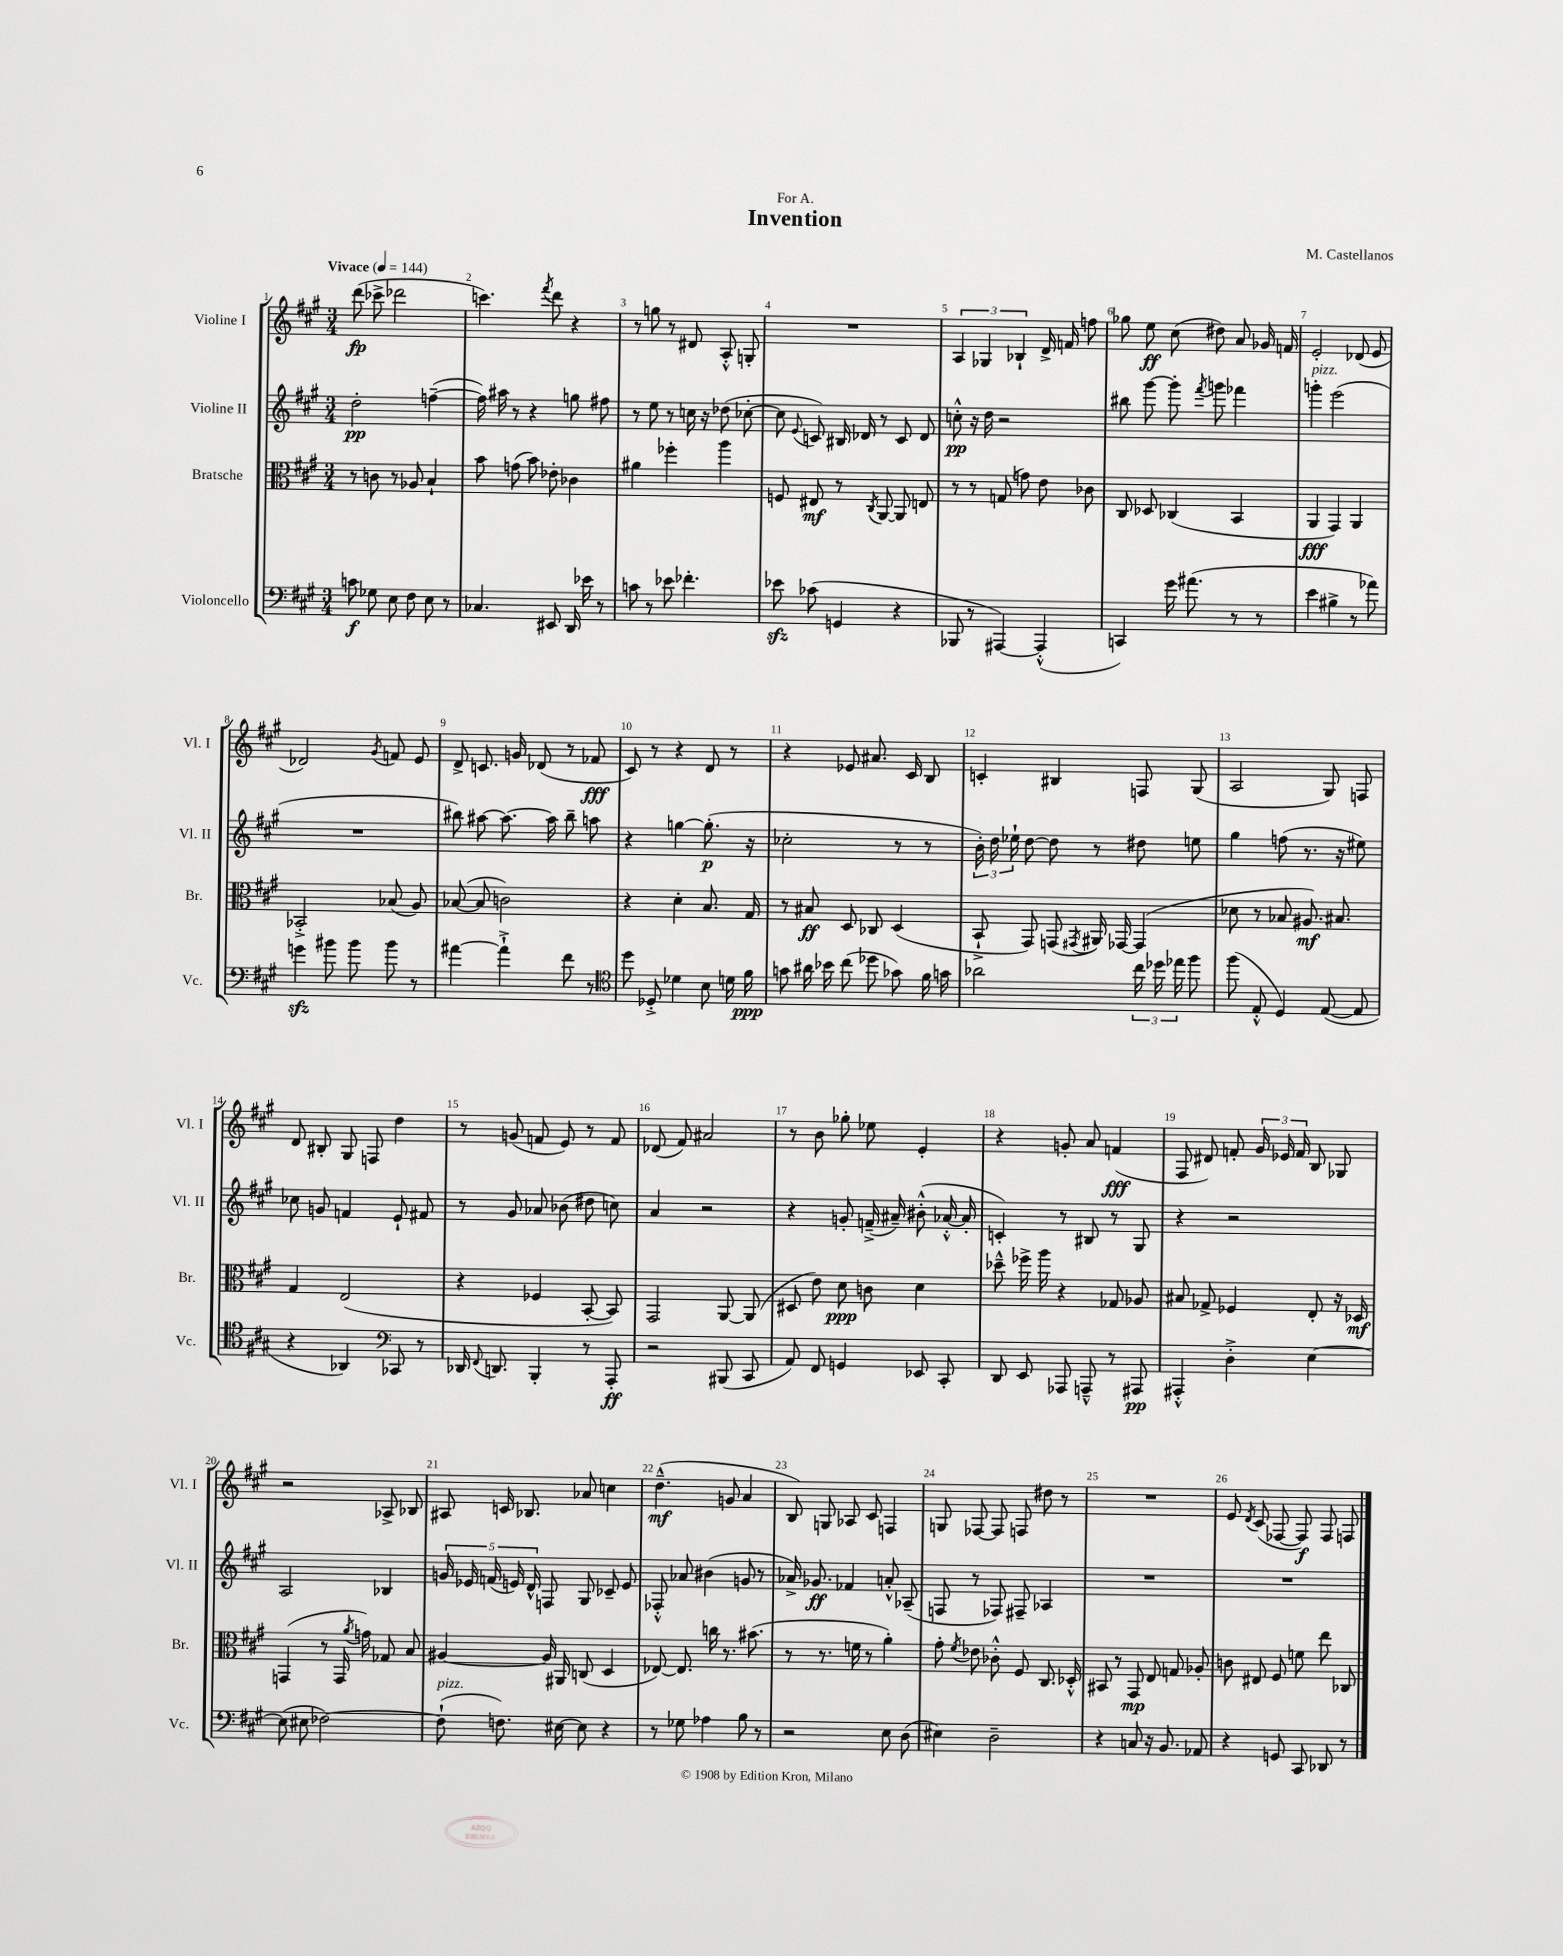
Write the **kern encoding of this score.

**kern	**kern	**kern	**kern
*staff4	*staff3	*staff2	*staff1
*clefF4	*clefC3	*clefG2	*clefG2
*k[f#c#g#]	*k[f#c#g#]	*k[f#c#g#]	*k[f#c#g#]
*M3/4	*M3/4	*M3/4	*M3/4
*MM144	*MM144	*MM144	*MM144
8c	8r	2dd'	(8ddd
8G-	8c	.	8ccc-^
8E	8r	.	2ddd-
8F#	8A-	.	.
8E	4B`	([4ff~	.
8r	.	.	.
=	=	=	=
4.C-	8b	16ff])	4.ccc)
.	.	16aa#	.
.	(8g	8r	.
.	8b)	4r	.
.	.	.	8qfff#
8EE#	8e-'	.	8ddd
16DD	4c-	8gg	4r
16e-	.	.	.
8r	.	8ff#	.
=	=	=	=
8c	4a#	8r	8r
8r	.	8ee	8gg
8e-	4ff-'	8r	8r
4.f-'	.	16cc	8d#
.	.	16r	.
.	4aa	(8dd-	8A'^^
.	.	[8cc-'	8G'
=	=	=	=
8e-	8F	8cc-]	2.r
.	.	8qqe	.
(8c-	8E#	8c)	.
4GG	8r	16B#	.
.	.	16d-	.
.	8qC#	.	.
.	[8AA	8r	.
4r	8AA]	8c	.
.	8E	8d-	.
=	=	=	=
8BBB-	8r	8cc'^^	6A
8r	8r	16r	.
.	.	.	6G-
.	.	16dd	.
[4AAA#)	(8G	2r	.
.	.	.	6B-`
.	8g)	.	.
(4AAA#'^^]	8e	.	16d^
.	.	.	16f
.	8c-	.	8ff
=	=	=	=
4CC)	8C#	8bb#	8gg-
.	8D-	[8ggg#	8ee
16g#	(4C-	8ggg#']	(8cc#
(8.a#	.	.	.
.	.	8qfff#	.
.	.	8ggg	8dd#)
8r	4BB	4fff-	8a
8r	.	.	16g-
.	.	.	16f
=	=	=	=
4e	4AA	4ggg'	2e'
4B#^	4GG#)	(2eee	.
8r	4AA	.	(8d-
8a-)	.	.	8e
=	=	=	=
4g	2BB-'^	2.r	2d-)
8b#	.	.	.
8b#	.	.	.
.	.	.	8qg#
8b#	(8B-	.	8f
8r	8A)	.	8e
=	=	=	=
[4a#	([8B-	8bb#)	8d^
.	8B-]	[8aa#	8.c
4a#`^]	2c)	8.aa#_	.
.	.	.	16g
.	.	.	(8d-
.	.	16aa#]	.
8f#	.	8bb#~	8r
8r	.	8aa	8f-
=	=	=	=
*clefC4	*	*	*
8dd	4r	4r	8c#)
8D-'^	.	.	8r
4d-	4d'	[4gg	4r
8B	8.B	(8.gg']	8d
16d	.	.	8r
16f#	16G#	16r	.
=	=	=	=
8g	8r	2cc-'	4r
16a#	8B#	.	.
16b-	.	.	.
(8cc#	8D	.	8e-
8dd-	8C-	.	8.a#
8g-)	(4D	8r	.
.	.	.	16c#
16f#	.	8r	8B
16g	.	.	.
=	=	=	=
2a-	8BB`^	24b')	4c'
.	.	24dd	.
.	.	24ee-`	.
.	8GG#)	[8dd	.
.	(8GG	8dd]	4B#
.	8qGG#	.	.
.	16AA#)	8r	.
.	[16GG-	.	.
24cc#	(4GG-]	8dd#	8F
24dd-	.	.	.
24ee-	.	.	.
8ff#	.	8ee	(8G#
=	=	=	=
(8ff#	8d-	4gg#	2A
8E'^^	8r	.	.
4D)	8B-	(8ff	.
.	8.A#)	8.r	.
([8E	.	.	8G#)
.	8.B#	16r	.
8E]	.	8ee#)	8F
=	=	=	=
4r	4G#	8cc-	8d
.	.	8g	8B#'
4AA-)	(2E	4f	8G#
.	.	.	8F
*clefF4	*	*	*
8CC-	.	8e`	4dd
8r	.	8f#	.
=	=	=	=
16DD-	4r	8r	8r
8qqFF#	.	.	.
8.DD	.	.	.
.	.	8g#	(8g
4BBB'	4F-	8a-	8f
.	.	(8b-	8e)
8r	[8BB'	8dd#	8r
8AAA'	8BB])	8cc)	8f
=	=	=	=
2r	2GG#	4a	(8d-
.	.	.	8f#)
.	.	2r	2a#
(8BBB#	[8AA	.	.
8CC#	(8AA]	.	.
=	=	=	=
8AA)	8D#	4r	8r
8FF#	8e)	.	8b
4GG	8d	8g'	8gg-'
.	8c	(16f~^	8ee-
.	.	16a#~)	.
8EE-	4d	(8b#'^^	4e'
8CC#'	.	[16a-'^^	.
.	.	16a-']	.
=	=	=	=
8DD	8dd-~^^	4c')	4r
8EE	16ff-^	.	.
.	16aa	.	.
8AAA-	4r	8r	8g'
8AAA~^^	.	8B#	8a
8r	8G-	8r	(4f
8AAA#	8A-	8G#	.
=	=	=	=
4AAA#'^^	8B#	4r	8F#
.	8G-^	.	8d#)
4D'^	4F-	2r	8f'
.	.	.	24g#
.	.	.	24e-
.	.	.	24f
[4E	8E'	.	8B
.	16r	.	8G-
.	16D-	.	.
=	=	=	=
(8E]	(4GG	2A	2r
8E#	.	.	.
[2F-)	8r	.	.
.	16GG	.	.
.	8qa	.	.
.	16g)	.	.
.	8G-	4B-	8A-^
.	8B	.	8B-
=	=	=	=
(8F-`]	[4A#	20g	8A#
.	.	20e-	.
.	.	(20f	.
8.F)	.	.	16c
.	.	20e)	.
.	.	.	8.B-
.	.	20d^^	.
.	16A#]	8F	.
[16E#	16AA#	.	.
8E#]	(8C	8G#	8a-
4r	4D	8c-~	4cc
.	.	8e	.
=	=	=	=
8r	[8E-)	8F-'^^	(4.dd~^^
8G-	8.E-]	8a-	.
4A-	.	(4b#	.
.	16cc	.	.
.	8.r	.	8g
8B	.	8g	4a
.	(8.b#	.	.
8r	.	8r	.
=	=	=	=
2r	8r	16a-^)	8B)
.	.	8.g-	.
.	8.r	.	8G
.	.	4f-	8A-
.	16f	.	.
.	8r	.	8c#
8E	4a')	8a'^^	4F
(8D	.	(8A-~	.
=	=	=	=
4E#)	8g#'	8F	8G
.	8qf#	.	.
.	8e-	8r	[8F-
2D~	8c-'^^	8F-)	8F-]
.	8F#	8F#~	8F
.	8.C#	4A-	8dd#
.	.	.	8r
.	16D-'^^	.	.
=	=	=	=
4r	8BB#	2.r	2.r
.	8r	.	.
8C	8GG#	.	.
16r	8E	.	.
8.BB	.	.	.
.	8G	.	.
8AA-	8A-'	.	.
=	=	=	=
4r	8c	2.r	8e
.	.	.	8qd
.	8E#	.	(8c#
8GG	8F#	.	[8F-
8CC#	8f	.	8F-])
8DD-	8ee	.	8F-
8r	8C-	.	8F
==	==	==	==
*-	*-	*-	*-
